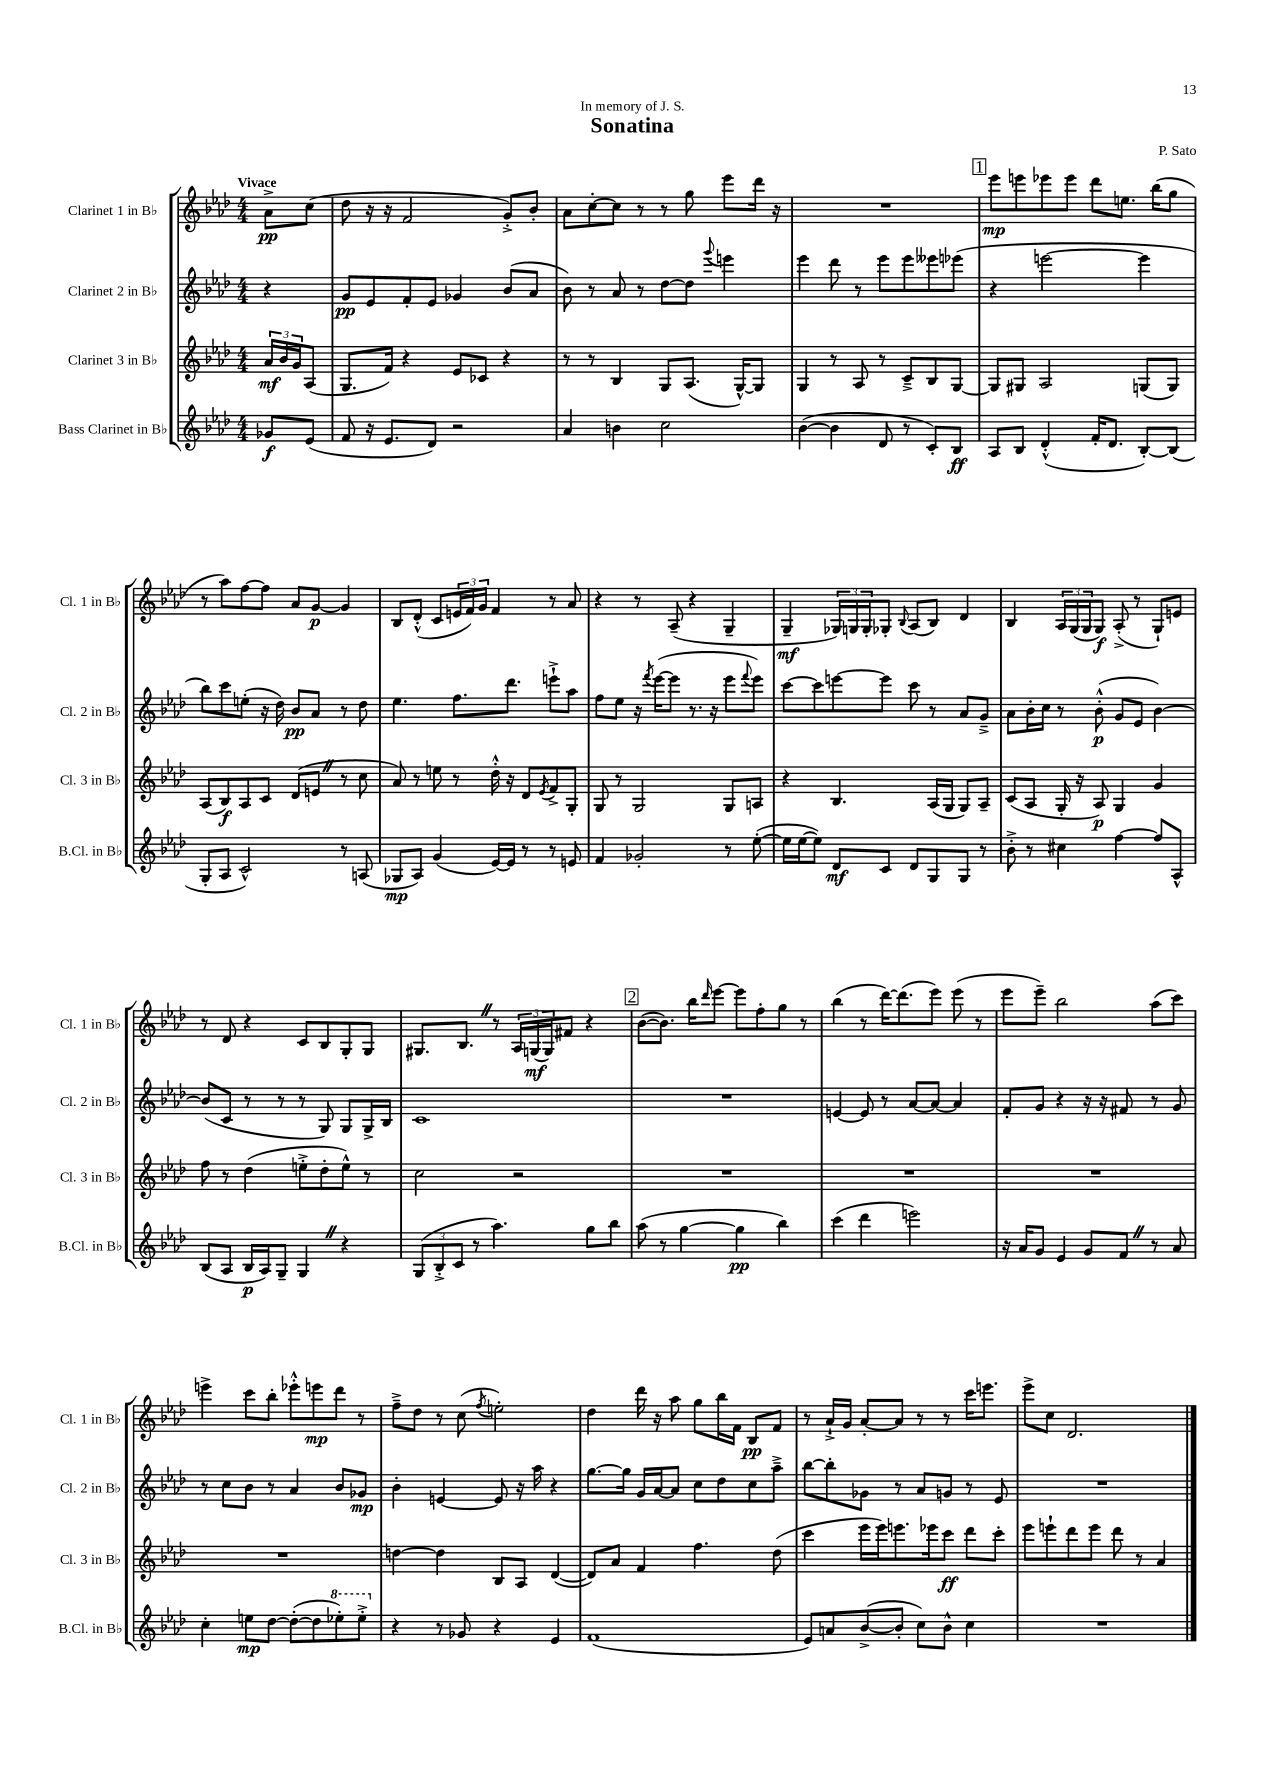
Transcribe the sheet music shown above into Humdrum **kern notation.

**kern	**kern	**kern	**kern
*staff4	*staff3	*staff2	*staff1
*clefG2	*clefG2	*clefG2	*clefG2
*k[b-e-a-d-]	*k[b-e-a-d-]	*k[b-e-a-d-]	*k[b-e-a-d-]
*M4/4	*M4/4	*M4/4	*M4/4
8g-	24a-	4r	8a-^
.	24b-	.	.
.	24g	.	.
(8e-	(8A-	.	(8cc
=	=	=	=
8f	8.G	8g	8dd-
16r	.	8e-	16r
8.e-	16f)	.	16r
.	4r	8f'	2f
8d-)	.	8e-	.
2r	8e-	4g-	.
.	8c-	.	.
.	4r	(8b-	8g'^)
.	.	8a-	8b-'
=	=	=	=
4a-	8r	8b-)	8a-
.	8r	8r	[8cc'
4b	4B-	8a-	8cc]
.	.	8r	8r
2cc	8G	[8dd-	8r
.	(8.A-	8dd-]	8gg
.	.	8qqggg	.
.	.	4eee	8eee-
.	[16G^^)	.	.
.	8G]	.	16ddd-
.	.	.	16r
=	=	=	=
([4b-	4G	4eee-	1r
4b-]	8r	8ddd-	.
.	8A-	8r	.
8d-	8r	8eee-	.
8r	8c~^	8eee-	.
8c')	8B-	8eee--	.
8B-	[8G	(8eee-	.
=	=	=	=
8A-	8G]	4r	8eee-
8B-	8G#	.	8eee
(4d-'^^	2A-	[2eee	8eee-
.	.	.	8eee-
16f'	.	.	8ddd-
8.d-	.	.	.
.	.	.	8.ee
[8B-')	(8G	4eee]	.
.	.	.	(16bb-
(8B-]	8G)	.	8gg
=	=	=	=
8G'	(8A-	8bb-)	8r
8A-	8B-)	8ccc	8aa-)
2c^^)	8A-	(8ee'	[8ff
.	8c	16r	8ff]
.	.	16dd-)	.
.	(8d-	8b-	8a-
.	8e	8a-	[8g
8r	8r	8r	4g]
(8A	8cc	8dd-	.
=	=	=	=
8G-	8a-)	4.ee-	8B-
8A-)	8r	.	(8d-'^^
(4g	8ee	.	8c
.	8r	8.ff	24e
.	.	.	24f)
.	.	.	24g
[16e-)	16dd-'^^	.	4f
16e-]	16r	8.ddd-	.
8r	8d-	.	.
.	8qe-	.	.
8r	8f^	8eee`^	8r
8e	8G'	8aa-	8a-
=	=	=	=
4f	8G	8ff	4r
.	8r	8ee-	.
2g-'	2G	16r	8r
.	.	8qfff	.
.	.	([16eee-	.
.	.	8eee-]	(8A-~
.	.	8.r	4r
.	.	16r	.
8r	8G	8eee-	4G~
.	.	8qqfff	.
([8ee-'	8A	8eee-)	.
=	=	=	=
16ee-]	4r	[8ccc	4G~
[16ee-	.	.	.
8ee-])	.	8ccc]	.
8d-	4.B-	[8eee	24G-)
.	.	.	24G
.	.	.	24G'
8c	.	8eee]	8G-'
.	.	.	8qqB-
8d-	.	8ccc	(8A-
8G	(16A-	8r	8B-)
.	16G	.	.
8G	8G)	8a-	4d-
8r	8A-~	8g~^	.
=	=	=	=
8b-'^	(8c	8a-	4B-
8r	8A-	16b-'	.
.	.	16cc	.
4cc#	16G'	8r	24A-
.	.	.	(24G
.	16r	.	.
.	.	.	24G
.	8A-)	(8b-'^^	8G)
[4ff	4G	8g	(8A-'^
.	.	8e-	8r
8ff]	4g	[4b-)	8G`)
8A-^^	.	.	8e
=	=	=	=
(8B-	8ff	(8b-]	8r
8A-	8r	8c	8d-
16B-	(4dd-	8r	4r
16A-)	.	.	.
8G~	.	8r	.
4G	8ee'^	8r	8c
.	8dd-'	8G)	8B-
4r	8ee^^)	8G	8G'
.	8r	16G^	8G
.	.	16B-	.
=	=	=	=
(12G	2cc	1c	8.G#
12B-'^	.	.	.
12c	.	.	.
.	.	.	8.B-
8r	.	.	.
4.aa-)	.	.	8r
.	2r	.	24A-
.	.	.	(24G
.	.	.	24G)
.	.	.	8f#
8gg	.	.	4r
8bb-	.	.	.
=	=	=	=
(8aa-	1r	1r	([8b-
8r	.	.	8.b-])
[4gg	.	.	.
.	.	.	16bb-
.	.	.	16qqddd-
.	.	.	[8eee-
4gg]	.	.	8eee-]
.	.	.	8ff'
4bb-)	.	.	8gg
.	.	.	8r
=	=	=	=
(4ccc	1r	[4e	(4bb-
4ddd-	.	8e]	8r
.	.	8r	[16ddd-)
.	.	.	(8.ddd-]
2eee)	.	[8a-	.
.	.	8a-_	8eee-)
.	.	4a-]	(8eee-
.	.	.	8r
=	=	=	=
16r	1r	8f'	8eee-
16a-	.	.	.
8g	.	8g	8eee-~)
4e-	.	4r	2bb-
8g	.	16r	.
.	.	16r	.
8f	.	8f#	.
8r	.	8r	(8aa-
8a-	.	8g	8ccc)
=	=	=	=
4cc'	1r	8r	4eee^
.	.	8cc	.
8ee	.	8b-	8ccc
[8dd-	.	8r	8bb-'
(8dd-'_	.	4a-	8eee-'^^
8dd-]	.	.	8eee
8eee-')	.	8b-	8ddd-
8eee-'^	.	8g-	8r
=	=	=	=
4r	[4dd	4b-'	8ff~^
.	.	.	8dd-
8r	4dd]	[4e	8r
8g-	.	.	(8cc
.	.	.	8qff
4r	8B-	8e]	2ee')
.	8A-	16r	.
.	.	16aa-	.
4e-	([4d-	4r	.
=	=	=	=
(1f	8d-])	[8.gg	4dd-
.	8a-	.	.
.	.	16gg]	.
.	4f	16g	16ddd-
.	.	[16a-	16r
.	.	8a-]	8aa-
.	4.ff	8cc	8gg
.	.	8dd-	16bb-
.	.	.	16f
.	.	8cc	8B-
.	(8dd-	8aa-~^	8f
=	=	=	=
8e-)	4ccc	[8bb-	8r
8a	.	8bb-']	16a-`^
.	.	.	16g
([8b-^	16eee-	8g-	[8a-'
.	16eee-)	.	.
8b-']	8.eee	8r	8a-]
8cc)	.	8a-	8r
.	16eee-	.	.
8b-^^	8ccc	8g	8r
4cc	8ddd-	8r	16ccc
.	.	.	8.eee
.	8ccc'	8e-	.
=	=	=	=
1r	8eee-	1r	8eee-^
.	8eee`	.	8cc
.	8ddd-	.	2.d-
.	8eee	.	.
.	8ddd-	.	.
.	8r	.	.
.	4a-	.	.
==	==	==	==
*-	*-	*-	*-
